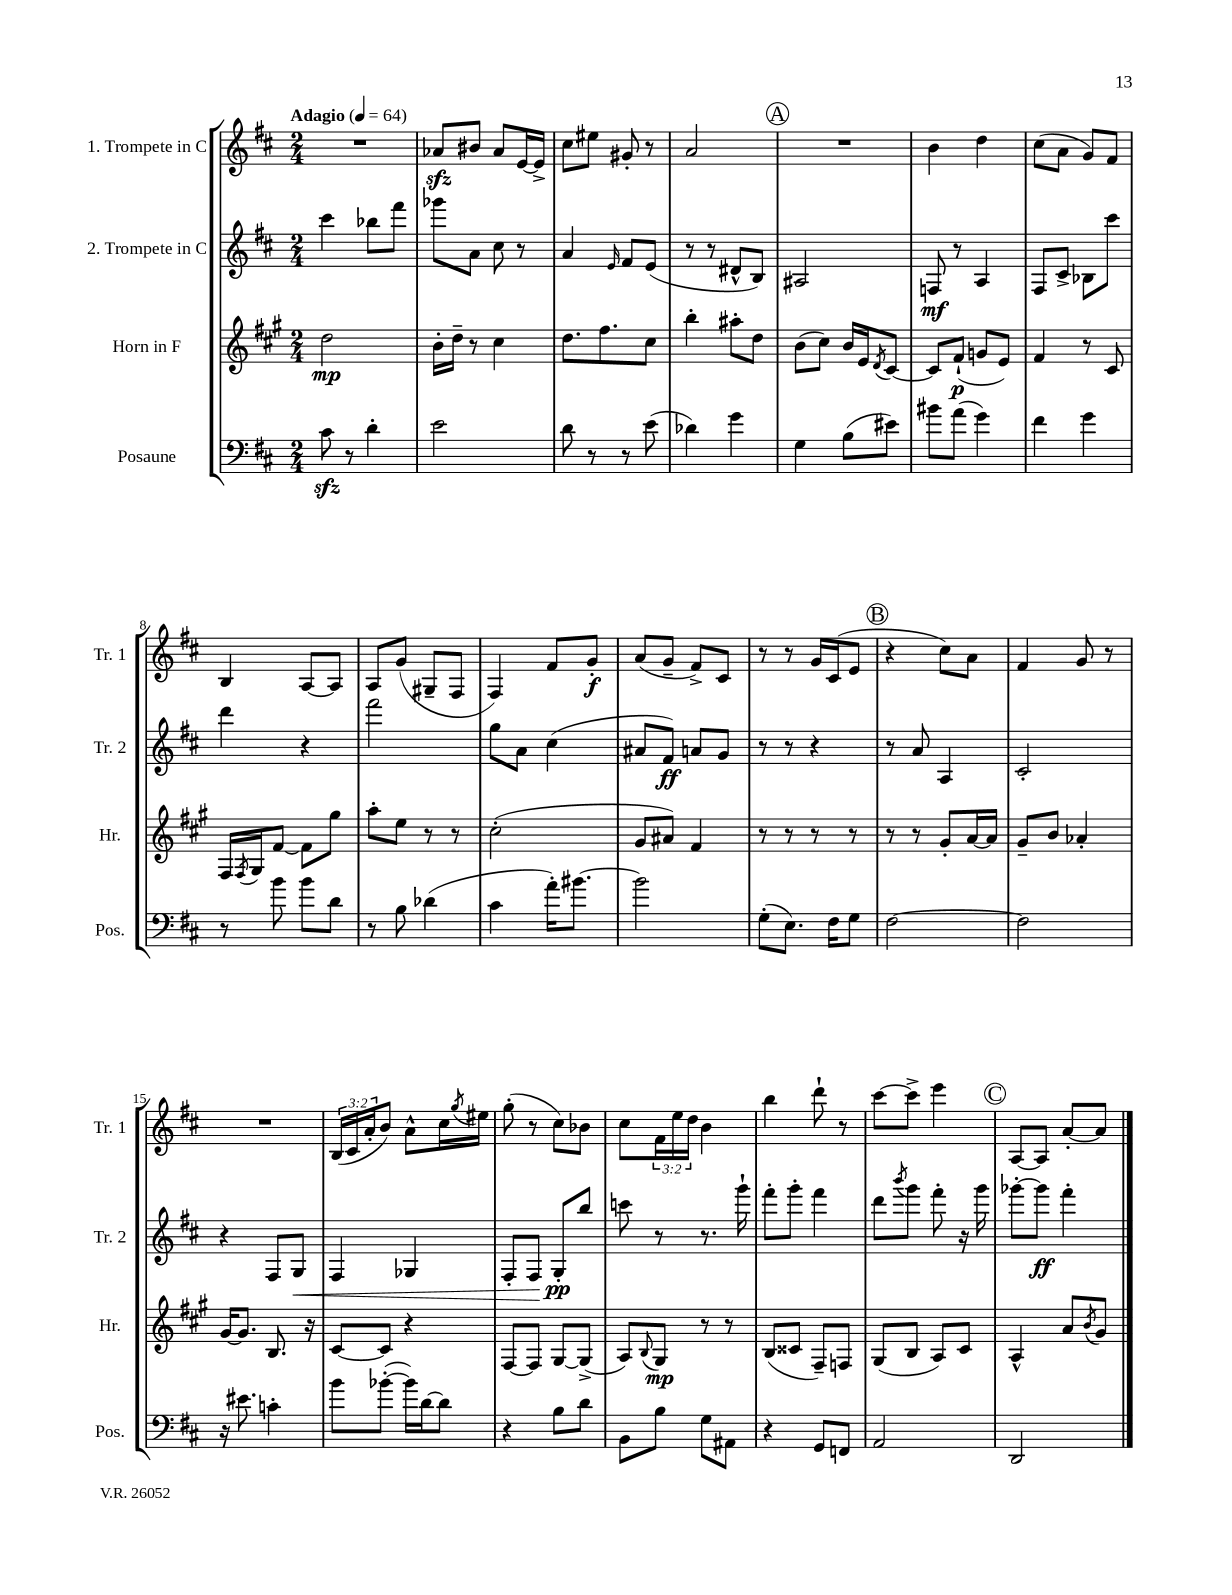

**kern	**kern	**kern	**kern
*staff4	*staff3	*staff2	*staff1
*clefF4	*clefG2	*clefG2	*clefG2
*k[f#c#]	*k[f#c#g#]	*k[f#c#]	*k[f#c#]
*M2/4	*M2/4	*M2/4	*M2/4
*MM64	*MM64	*MM64	*MM64
8c#	2dd	4ccc#	2r
8r	.	.	.
4d'	.	8bb-	.
.	.	8fff#	.
=	=	=	=
2e	16b'	8ggg-	8a-
.	16dd~	.	.
.	8r	8a	8b#
.	4cc#	8cc#	8a-
.	.	8r	[16e
.	.	.	16e^]
=	=	=	=
8d	8.dd	4a	8cc#
8r	.	.	8ee#
.	8.ff#	.	.
.	.	16qqe	.
8r	.	8f#	8g#'
(8e	8cc#	(8e	8r
=	=	=	=
4d-)	4bb'	8r	2a
.	.	8r	.
4g	8aa#'	8d#^^	.
.	8dd	8B)	.
=	=	=	=
4G	(8b	2A#	2r
.	8cc#)	.	.
(8B	16b	.	.
.	16e	.	.
.	8qd	.	.
8e#)	[8c#	.	.
=	=	=	=
8b#	8c#]	8F	4b
(8a	(8f#`	8r	.
4g)	8g	4A	4dd
.	8e)	.	.
=	=	=	=
4f#	4f#	8F#	(8cc#
.	.	8c#^	8a
4g	8r	8B-	8g)
.	8c#	8ccc#	8f#
=	=	=	=
8r	16F#	4ddd	4B
.	8qF#	.	.
.	16G#	.	.
8b	[8f#	.	.
8b	8f#]	4r	[8A
8d	8gg#	.	8A]
=	=	=	=
8r	8aa'	2fff#	8A
8B	8ee	.	(8g
(4d-	8r	.	8G#~
.	8r	.	8F#
=	=	=	=
4c#	(2cc#'	8gg	4F#)
.	.	8a	.
16a')	.	(4cc#	8f#
[8.b#	.	.	.
.	.	.	8g'
=	=	=	=
2b#]	8g#	8a#	(8a
.	8a#)	8f#)	8g~
.	4f#	8a	8f#^)
.	.	8g	8c#
=	=	=	=
(8G'	8r	8r	8r
8.E)	8r	8r	8r
.	8r	4r	16g
16F#	.	.	(16c#
8G	8r	.	8e
=	=	=	=
[2F#	8r	8r	4r
.	8r	8a	.
.	8g#'	4A	8cc#)
.	[16a	.	8a
.	16a]	.	.
=	=	=	=
2F#]	8g#~	2c#'	4f#
.	8b	.	.
.	4a-'	.	8g
.	.	.	8r
=	=	=	=
16r	[16g#	4r	2r
8.e#	8.g#]	.	.
4c'	8.B	8F#	.
.	.	8G	.
.	16r	.	.
=	=	=	=
8b	[8c#	4F#	(24B
.	.	.	24c#
.	.	.	24a'
([8b-'	8c#]	.	8b)
16b-])	4r	4G-	8a^^
[16d	.	.	.
8d]	.	.	16cc#
.	.	.	8qgg
.	.	.	16ee#
=	=	=	=
4r	[8F#	8F#'	(8gg'
.	8F#]	8F#	8r
8B	[8G#	8G'	8cc#)
8d	(8G#^]	8bb	8b-
=	=	=	=
8BB	8A)	8ccc	8cc#
.	8qqB	.	.
8B	8G#	8r	24f#
.	.	.	24ee
.	.	.	24dd
8G	8r	8.r	4b
8AA#	8r	.	.
.	.	16ggg`	.
=	=	=	=
4r	(8B	8fff#'	4bb
.	8c##	8ggg'	.
8GG	8F#~)	4fff#	8ddd`
8FF	8F	.	8r
=	=	=	=
2AA	(8G#	8ddd	[8ccc#
.	.	8qbbb	.
.	8B	8ggg	8ccc#^]
.	8A)	8fff#'	4eee
.	8c#	16r	.
.	.	16ggg	.
=	=	=	=
2DD	4A^^	[8ggg-'	[8A
.	.	8ggg-]	8A]
.	8a	4fff#'	[8a'
.	8qb	.	.
.	8g#	.	8a]
==	==	==	==
*-	*-	*-	*-
